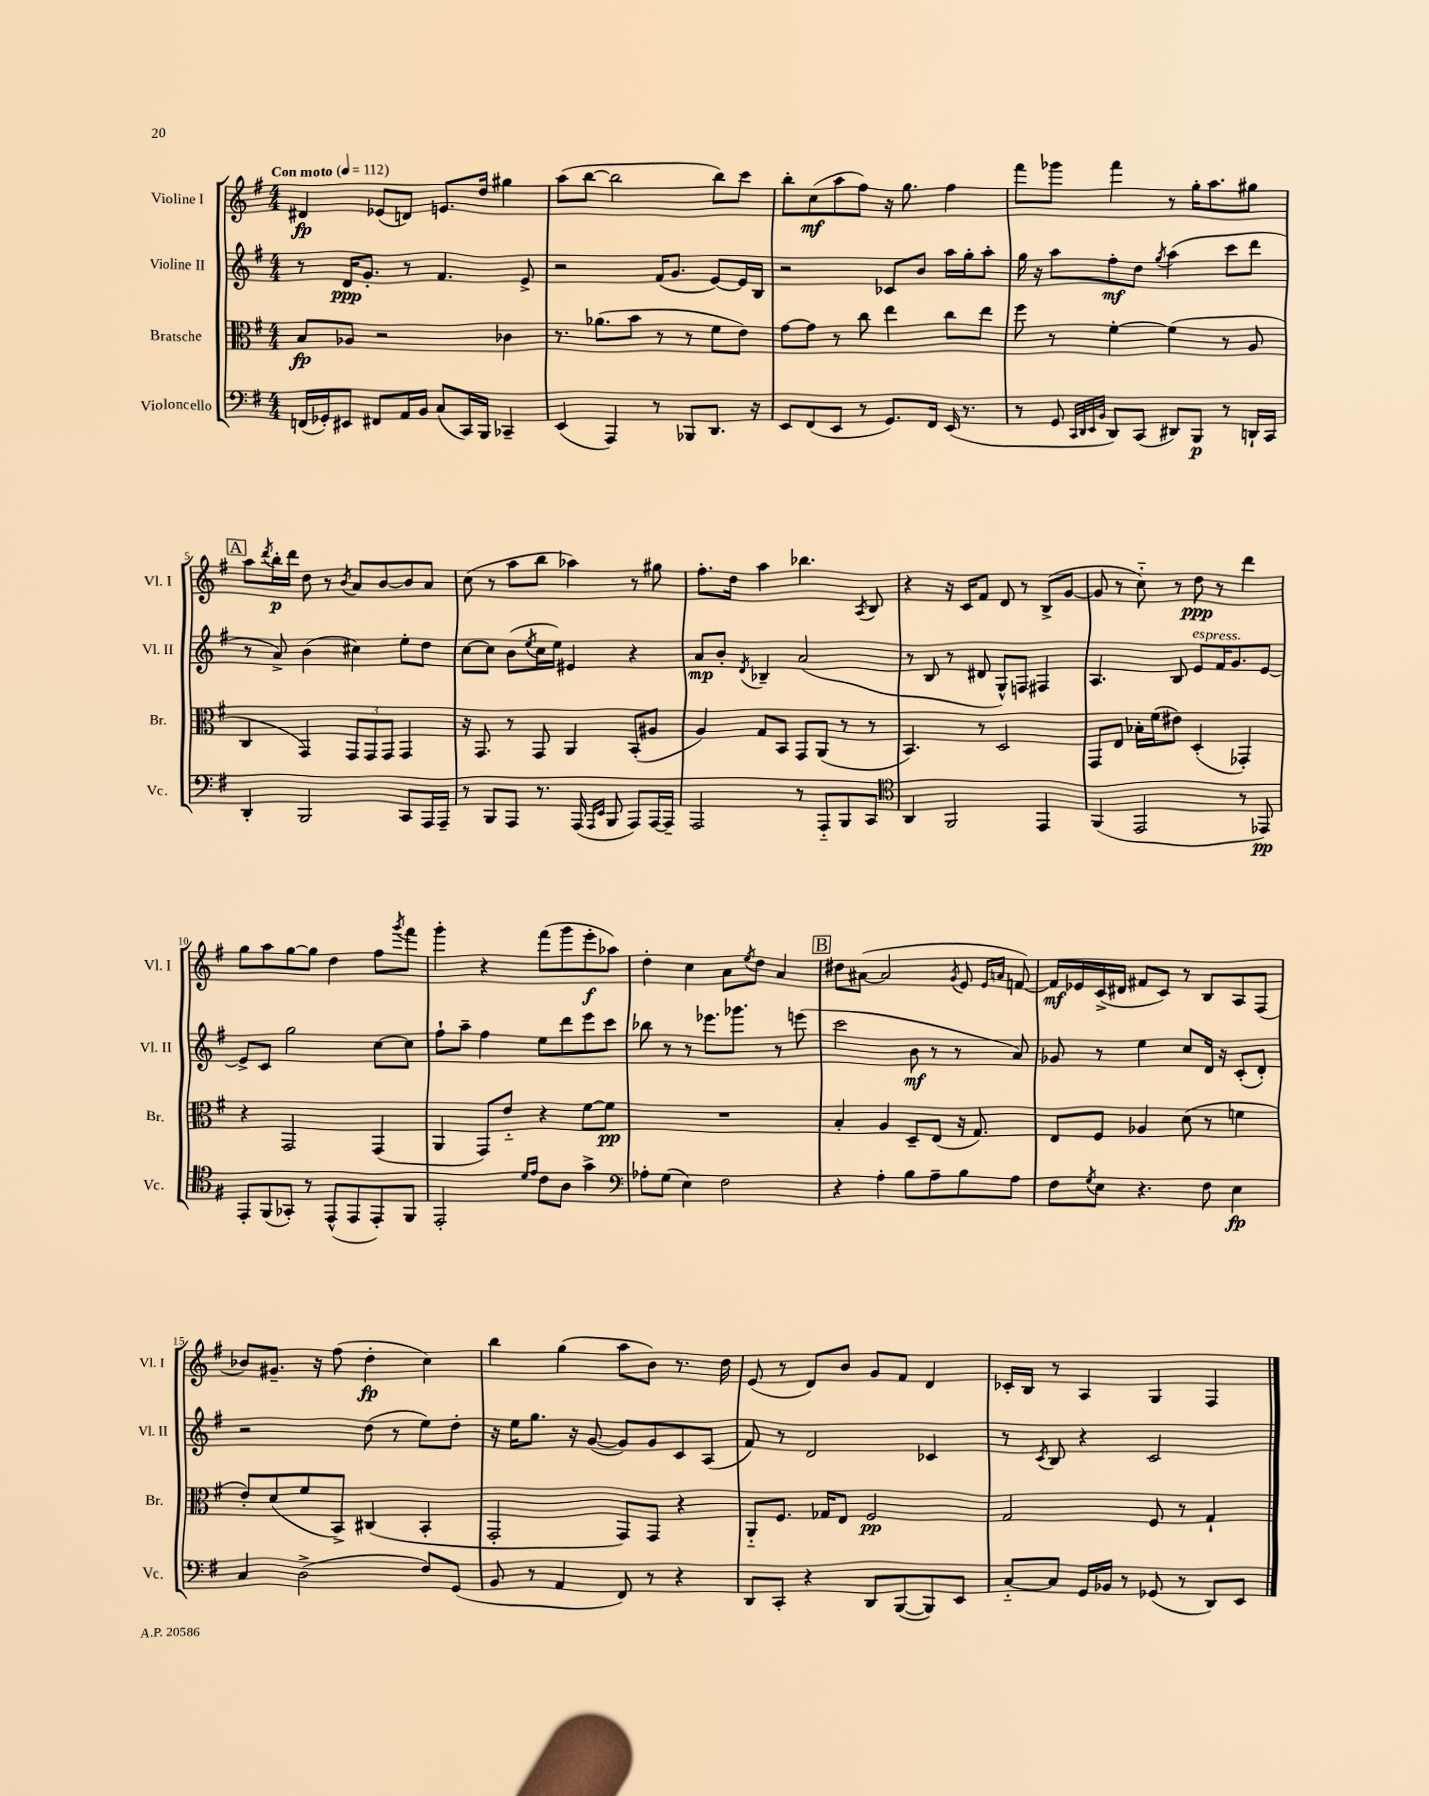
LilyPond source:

<<
\new StaffGroup <<
\new Staff = "s0" \with { instrumentName = "Violine I" shortInstrumentName = "Vl. I" } {
    \clef treble \key g \major \numericTimeSignature \time 4/4 \tempo "Con moto" 4 = 112
    dis'4\fp ees'8( d'8) e'8. d''16 gis''4 |
    a''8( b''8~ b''2 b''8) c'''8 |
    b''8-. c''8\mf( a''8 fis''8) r16 g''8. fis''4 |
    fis'''8 ges'''8 fis'''4 r8 g''16-. a''8. gis''8 |
    \mark \markup { \box "A" } a''8 \acciaccatura { d'''8 } b''16-.\p d'''16 d''8 r8 \acciaccatura { b'8 } a'8 b'8~ b'8 a'8 |
    c''8( r8 a''8 b''8 aes''4) r8 gis''8 |
    fis''8.-. d''16 a''4 bes''4. \acciaccatura { a8 } b8 |
    r4 r16 c'16 fis'8 d'8 r8 b8->( g'8~ |
    g'8 r8 c''8-_) r8 d''8\ppp r8 d'''4 |
    g''8 a''8 g''8~ g''8 d''4 fis''8 \acciaccatura { g'''8 } fis'''8 |
    g'''4-. r4 fis'''8( g'''8 e'''8-.\f aes''8) |
    d''4-. c''4 a'8 \acciaccatura { e''8 } d''8 a'4 |
    \mark \markup { \box "B" } dis''8 ais'8~( ais'2 \acciaccatura { g'8 } e'8 \grace { e'16 a'16 } f'8~) |
    f'16\mf ees'16 c'16->( dis'16 fis'8 c'8) r8 b8 a8 fis8( |
    bes'8) gis'8.-- r16 fis''8( d''4-.\fp c''4) |
    b''4 g''4( a''8 b'8) r8. d''16 |
    e'8( r8 d'8) b'8 g'8 fis'8 d'4 |
    ces'16-. b16 r8 a4 g4 fis4 \bar "|." |
}
\new Staff = "s1" \with { instrumentName = "Violine II" shortInstrumentName = "Vl. II" } {
    \clef treble \key g \major \numericTimeSignature \time 4/4
    r8 d'16\ppp g'8.-. r8 fis'4. e'8-> |
    r2 fis'16( g'8. e'8~) e'16 b16 |
    r2 ces'8 b'8 a''16 g''16-. a''8-. |
    g''16 r16 a''8 fis''8-.\mf d''8 \acciaccatura { g''8 } a''4( c'''8 d'''8 |
    \mark \markup { \box "A" } r8 a'8->) b'4( cis''4) e''8-. d''8 |
    c''8~ c''8 b'8( \acciaccatura { e''8 } c''16 e''16) eis'4 r4 |
    a'8\mp b'8-. \acciaccatura { d'8 } bes4-- a'2( |
    r8 b8 r8 dis'8 g8-^) f8 fis4 |
    a4. b8 e'8^\markup { \italic "espress." } fis'16 g'8. e'8~ |
    e'8-> c'8 g''2 c''8~ c''8 |
    fis''8-! a''8-- fis''4 e''8 d'''8 e'''8 c'''8 |
    bes''8 r8 r8 ees'''8. ges'''8. r8 e'''8( |
    \mark \markup { \box "B" } c'''2 b'8\mf r8 r8 a'8) |
    ges'8 r8 e''4 c''8 d'16 r16 c'8-.( d'8-.) |
    r2 d''8( r8 e''8) d''8-. |
    r16 e''16 g''8. r16 g'8~( g'8) g'8 c'8 a8( |
    fis'8) r8 d'2 ces'4 |
    r8 \acciaccatura { c'8 } b8 r4 c'2 \bar "|." |
}
\new Staff = "s2" \with { instrumentName = "Bratsche" shortInstrumentName = "Br." } {
    \clef alto \key g \major \numericTimeSignature \time 4/4
    b8\fp aes8 r2 ces'4 |
    r8. aes'8.( b'8 r8 r8 fis'8 e'8) |
    g'8~ g'8 r8 c''8 e''4 c''8 e''8 |
    fis''8 r8 fis'4~-. fis'4( r8 a8 |
    \mark \markup { \box "A" } c4 g,4) \tuplet 3/2 { g,8 g,8 g,8 } g,4 |
    r16 g,8. r8 g,8 a,4 b,8-.( ais8 |
    a4) g8 b,8 g,8 a,8( r8 r8 |
    b,4.) r8 d2 |
    g,8 e8 bes16-. fis'16( eis'8) d4-.( ges,4-.) |
    r4 g,2 g,4( |
    a,4 g,8) e'8-_ r4 fis'8~ fis'8\pp |
    R1 |
    \mark \markup { \box "B" } b4-. a4 d8-- e8( r16 g8.) |
    e8 fis8 aes4 d'8( r8 f'4 |
    e'8-.) d'8( fis'8 b,8->) cis4( b,4-. |
    g,2-. g,8) g,8 r4 |
    a,8-_ fis8. ges16 e8 fis2\pp |
    g2 fis8 r8 g4-! \bar "|." |
}
\new Staff = "s3" \with { instrumentName = "Violoncello" shortInstrumentName = "Vc." } {
    \clef bass \key g \major \numericTimeSignature \time 4/4
    f,16( ges,16-.) eis,8 fis,8 a,16 b,16 c8( c,16) b,,16 ces,4-- |
    e,4( a,,4) r8 bes,,8 d,8. r16 |
    e,8 fis,8( e,8 r8 g,8.) fis,16 e,16( r8. |
    r8 g,8 \grace { c,32 d,32 e,32 b,32 } d,8) c,8( dis,8) b,,8\p r8 d,16-! c,16 |
    \mark \markup { \box "A" } d,4-. b,,2 c,8 a,,16 a,,16-- |
    r8 b,,8 a,,8 r8. a,,16( \grace { a,,16 e,16 } b,,8 a,,8) a,,16~ a,,16-- |
    a,,2 r8 a,,8-_ b,,8 c,8 |
    \clef tenor a,4 fis,2 e,4 |
    fis,4( e,2 r8 ees,8\pp) |
    e,8-. fis,8( ges,8-.) r8 e,8-^( e,8 e,8-.) fis,8 |
    e,2-. \grace { d'16 e'16 } c'8 a8 g'4-> |
    \clef bass aes8-. g8( e4) fis2 |
    \mark \markup { \box "B" } r4 a4-. b8 a8-- b8 a8 |
    fis8 \acciaccatura { g8 } e8 r4. fis8 e4\fp |
    c4 d2->( fis8) g,8( |
    b,8 r8 a,4 fis,8) r8 r4 |
    d,8 c,8-. r4 d,8 b,,8~( b,,8) e,8 |
    c8~-_ c8 g,16 bes,16 r8 ges,8( r8 d,8) e,8 \bar "|." |
}
>>
>>
